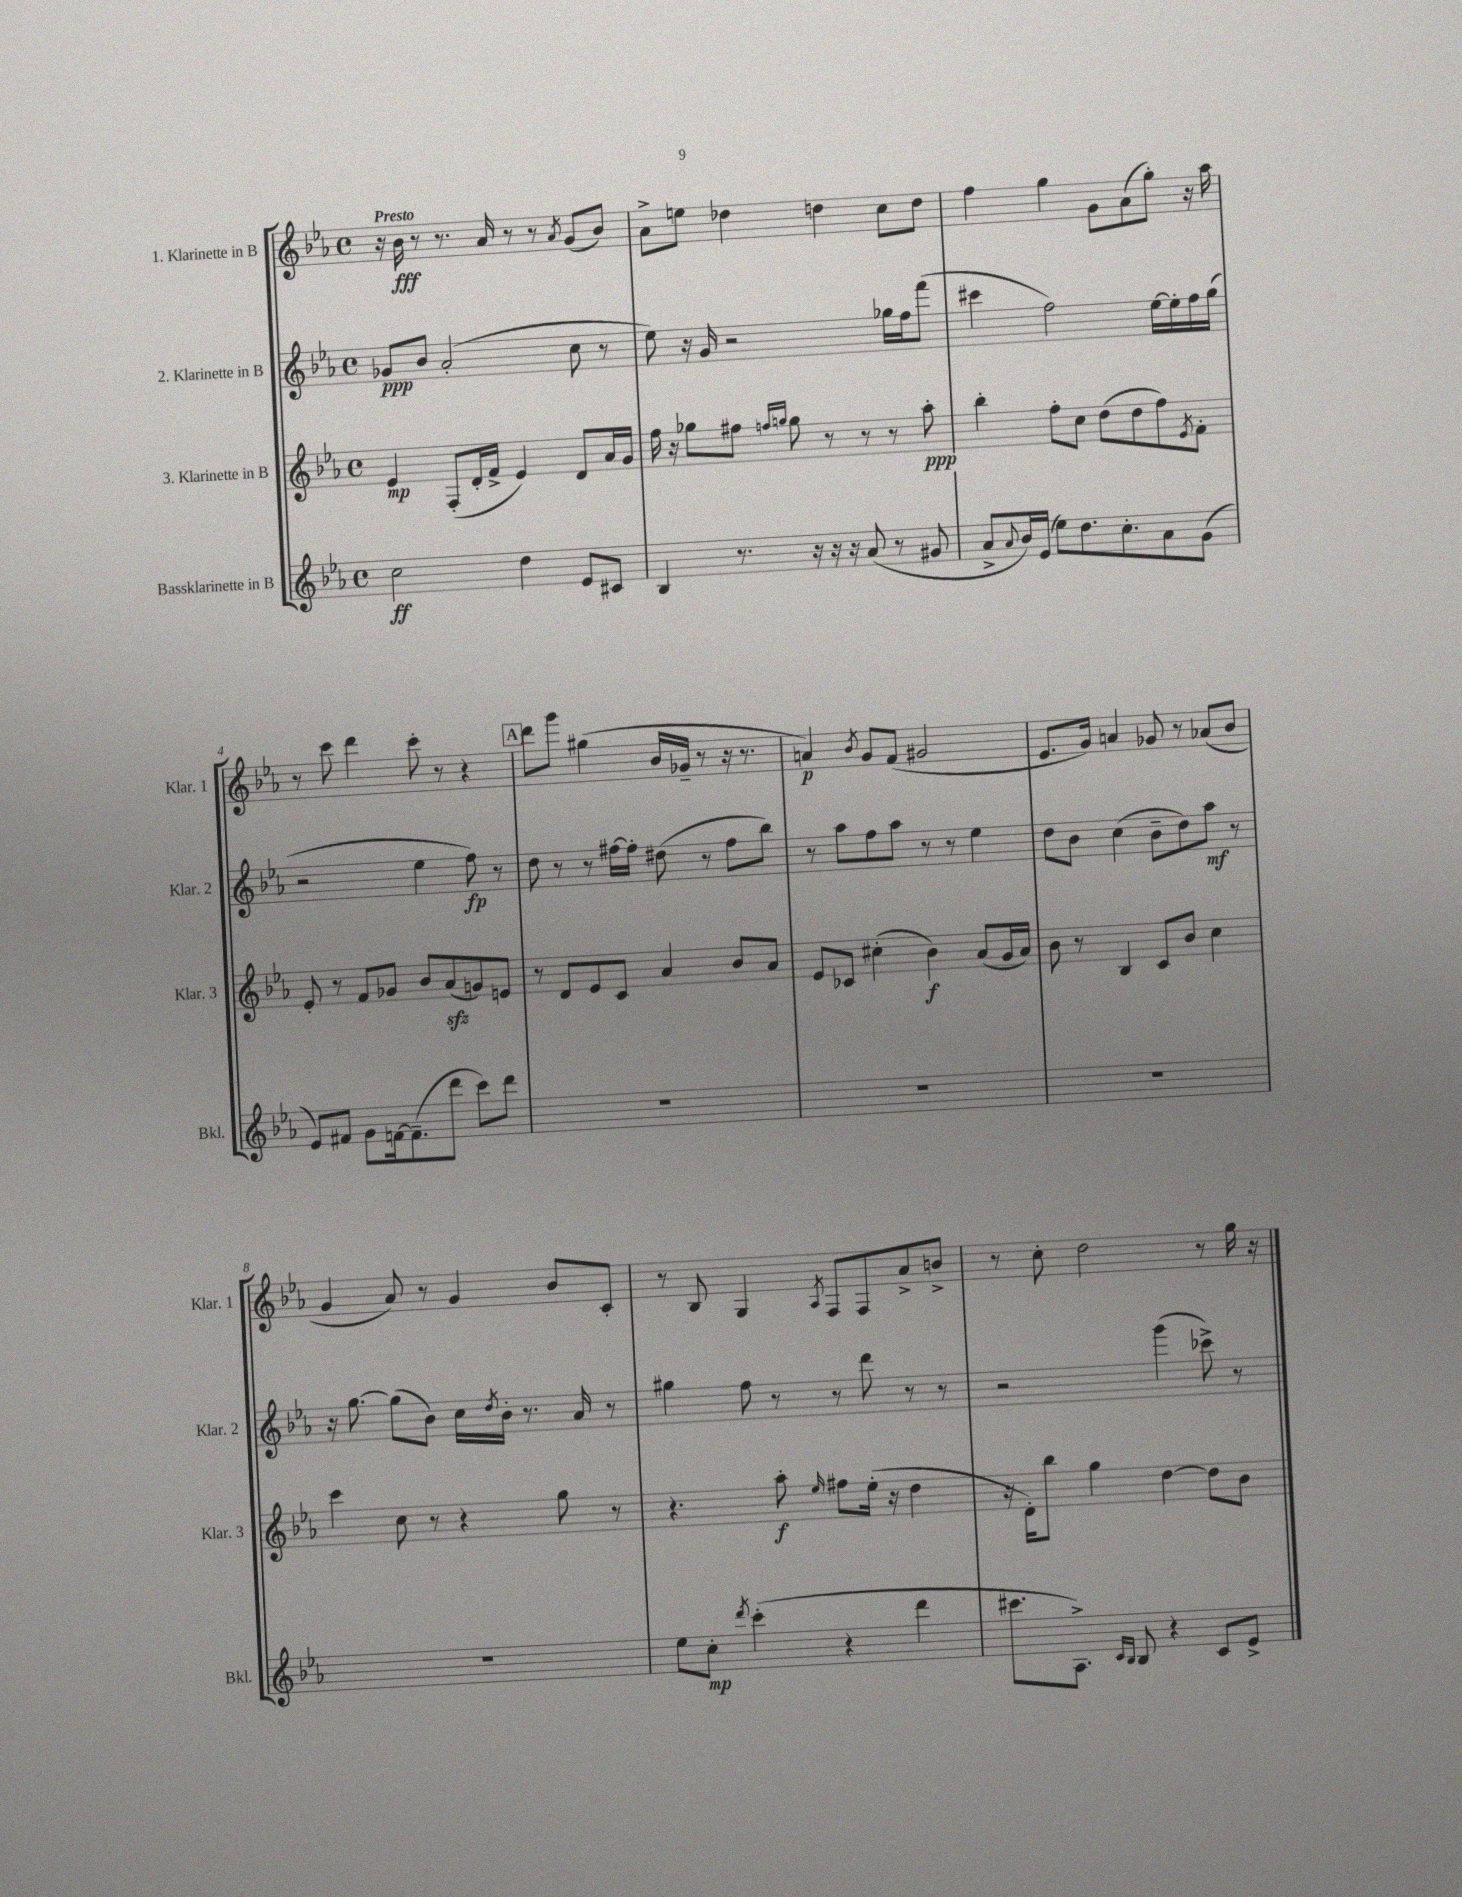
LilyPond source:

<<
\new StaffGroup <<
\new Staff = "s0" \with { instrumentName = "1. Klarinette in B" shortInstrumentName = "Klar. 1" } {
    \clef treble \key ees \major \defaultTimeSignature \time 4/4 \tempo "Presto"
    r16 bes'16\fff r8 r8. aes'16 r8 r8 \acciaccatura { aes'8 } g'8( bes'8) |
    aes'8-> e''8 des''4 d''4 c''8 d''8 |
    f''4 g''4 g'8 aes'8( g''8-.) r16 aes''16 |
    r8 c'''8 d'''4 c'''8-. r8 r4 |
    \mark \markup { \box "A" } d'''8 g'''8 gis''4( bes'16 ges'16-- r8 r16 r8. |
    a'4\p) \acciaccatura { bes'8 } g'8 f'8( gis'2 |
    ees'8. g'16) a'4 ges'8 r8 aes'8( bes'8 |
    g'4 aes'8) r8 g'4 bes'8 c'8-. |
    r8 bes8 g4 \acciaccatura { aes8 } f8 f8 aes'8-> b'8-> |
    r8 c''8-. d''2 r8 g''16 r16 \bar "|." |
}
\new Staff = "s1" \with { instrumentName = "2. Klarinette in B" shortInstrumentName = "Klar. 2" } {
    \clef treble \key ees \major \defaultTimeSignature \time 4/4
    ges'8\ppp bes'8 aes'2-.( c''8 r8 |
    ees''8) r16 g'16 r2 ges''16 f''16 f'''8( |
    cis'''4 f''2) ees''16~ ees''16-. f''16 g''16( |
    r2 ees''4 f''8\fp) r8 |
    \mark \markup { \box "A" } d''8 r8 r8 fis''16~ fis''16-. dis''8( r8 fis''8 bes''8) |
    r8 aes''8 f''8 aes''8 r8 r8 ees''4 |
    d''8 bes'8 c''4( bes'8-- d''8) aes''8\mf r8 |
    r16 g''8.~ g''8( bes'8) c''16 \acciaccatura { d''8 } bes'16-. r8. aes'16 r8 |
    gis''4 f''8 r8 r8 d'''8 r8 r8 |
    r2 g'''4( ces'''8->) r8 \bar "|." |
}
\new Staff = "s2" \with { instrumentName = "3. Klarinette in B" shortInstrumentName = "Klar. 3" } {
    \clef treble \key ees \major \defaultTimeSignature \time 4/4
    ees'4\mp f8-.( d'16-. f'16-> ees'4) d'8 aes'16 g'16 |
    f''16 r16 ges''8 fis''8 \grace { f''16 g''16 } g''8 r8 r8 r8 aes''8-.\ppp |
    bes''4-. f''8-. c''8 d''8( d''8 f''8) \acciaccatura { ees'8 } f'8-. |
    ees'8-. r8 f'8 ges'8 bes'8 aes'8\sfz( g'8) e'8 |
    \mark \markup { \box "A" } r8 d'8 ees'8 c'8 aes'4 bes'8 aes'8 |
    ees'8 ces'8 cis''4-.( bes'4\f) aes'8( g'16 aes'16) |
    bes'8 r8 bes4 c'8 bes'8 c''4 |
    c'''4 c''8 r8 r4 g''8 r8 |
    r4. aes''8-.\f \grace { ees''16 } fis''8 ees''16-.( r16 d''4 |
    r16 d'16-.) bes''8 g''4 d''4~ d''8 bes'8 \bar "|." |
}
\new Staff = "s3" \with { instrumentName = "Bassklarinette in B" shortInstrumentName = "Bkl." } {
    \clef treble \key ees \major \defaultTimeSignature \time 4/4
    c''2\ff d''4 ees'8 cis'8 |
    bes4 r8. r16 r16 r16 aes'8( r8 gis'8 |
    aes'8-> \appoggiatura { aes'8 } bes'16) ees'16( ees''8) d''8. c''8.-. aes'8 g'8( |
    ees'8) fis'8 g'8 f'16~ f'8.--( d'''8 c'''8) d'''8 |
    \mark \markup { \box "A" } R1 |
    R1 |
    R1 |
    R1 |
    ees''8 c''8-.\mp \acciaccatura { d'''8 } c'''4-.( r4 d'''4 |
    cis'''8. aes8.->) \grace { c'16 bes16 } bes8 r4 c'8 ees'8-> \bar "|." |
}
>>
>>
